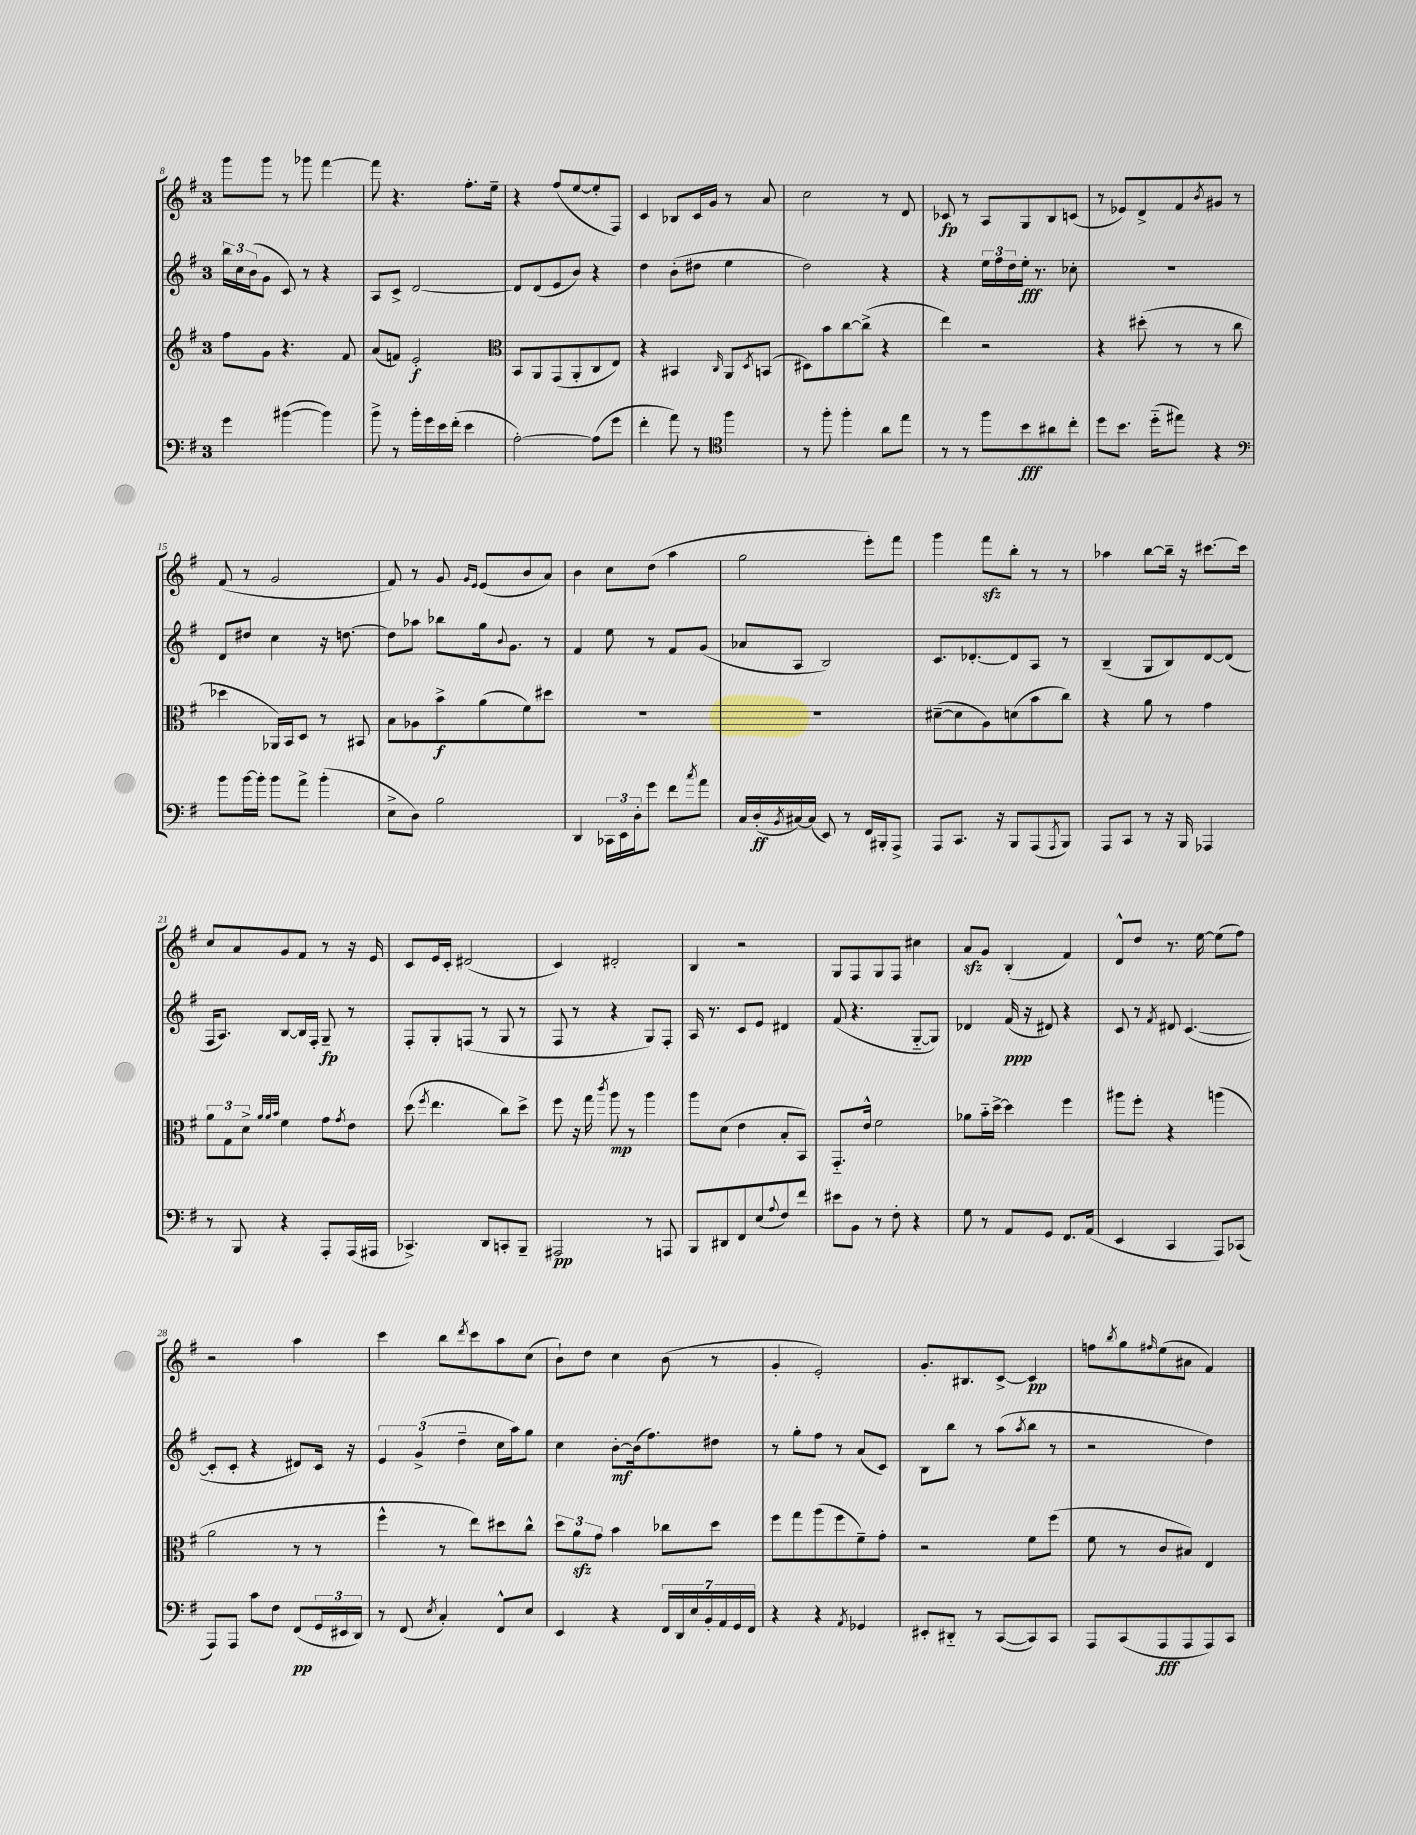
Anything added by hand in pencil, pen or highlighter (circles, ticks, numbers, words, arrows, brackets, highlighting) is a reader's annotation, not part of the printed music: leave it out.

**kern	**dynam	**kern	**dynam	**kern	**dynam	**kern	**dynam
*part4	*part4	*part3	*part3	*part2	*part2	*part1	*part1
*staff4	*staff4	*staff3	*staff3	*staff2	*staff2	*staff1	*staff1
*clefF4	*	*clefG2	*	*clefG2	*	*clefG2	*
*k[f#]	*	*k[f#]	*	*k[f#]	*	*k[f#]	*
*M3/4	*	*M3/4	*	*M3/4	*	*M3/4	*
=8	=8	=8	=8	=8	=8	=8	=8
4g\	.	8ff#\L	.	24bb\LL	.	8ggg\L	.
.	.	.	.	24cc\	.	.	.
.	.	.	.	(24b\J	.	.	.
.	.	8g\J	.	8g\J	.	8ggg\J	.
([4b#X\	.	4.r	.	8c/)	.	8r	.
.	.	.	.	8r	.	8ggg-X\	.
4b#\])	.	.	.	4r	.	[4fff#\	.
.	.	8f#/	.	.	.	.	.
=9	=9	=9	=9	=9	=9	=9	=9
8b^\	.	(8a/L	.	8A/L	.	8fff#\]	.
8r	.	8fn/J)	.	8c^/J	.	4.r	.
16b'\LL	.	2e'/	f	[2d/	.	.	.
16g\	.	.	.	.	.	.	.
16e\	.	.	.	.	.	.	.
(16f#'\JJ	.	.	.	.	.	.	.
4e\	.	.	.	.	.	8.ff#'\L	.
.	.	.	.	.	.	16ee~\Jk	.
=10	=10	=10	=10	=10	=10	=10	=10
*	*	*clefC3	*	*	*	*	*
[2A'\)	.	8BB/L	.	8d/L]	.	4r	.
.	.	8AA/	.	(8d/	.	.	.
.	.	(8GG/	.	8e/	.	(8ff#/L	.
.	.	8AA'/	.	8b/J)	.	[8ee/	.
(8A\L]	.	8C/	.	4r	.	8ee'/]	.
8g\J	.	8E/J)	.	.	.	8F#/J)	.
=11	=11	=11	=11	=11	=11	=11	=11
4f#'\	.	4r	.	4dd\	.	4c/	.
8a\)	.	4BB#X/	.	(8b'\L	.	8B-X/L	.
8r	.	.	.	8dd#X\J	.	16c/L	.
.	.	.	.	.	.	16g/JJ	.
*clefC4	*	*	*	*	*	*	*
.	.	16qqC/	.	.	.	.	.
4ff#\	.	8AA/L	.	4ee\	.	8r	.
.	.	8qD/	.	.	.	.	.
.	.	(8BBn/J	.	.	.	8a/	.
=12	=12	=12	=12	=12	=12	=12	=12
8r	.	8D#X\L)	.	2dd\)	.	2cc\	.
8ff#'\	.	8b\	.	.	.	.	.
4ff#'\	.	[8cc\	.	.	.	.	.
.	.	(8cc^\J]	.	.	.	.	.
8a\L	.	4r	.	4r	.	8r	.
8ee\J	.	.	.	.	.	8d/	.
=13	=13	=13	=13	=13	=13	=13	=13
8r	.	4ee\)	.	4r	.	8c-X/	fp
8r	.	.	.	.	.	8r	.
8ff#\L	.	2r	.	24ee\LL	.	8A/L	.
.	.	.	.	24ff#\	.	.	.
.	.	.	.	24dd\	.	.	.
8b\	fff	.	.	16ee'\JJ	fff	8G/	.
.	.	.	.	8.r	.	.	.
8a#X\	.	.	.	.	.	8B/	.
8cc'\J	.	.	.	8cc-X'\	.	(8cn/J	.
=14	=14	=14	=14	=14	=14	=14	=14
8dd\L	.	4r	.	2.r	.	8r	.
8.b\J	.	.	.	.	.	8e-X/L)	.
.	.	(8dd#X'\	.	.	.	8d^/	.
(16dd\KL	.	.	.	.	.	.	.
8ee#X\J)	.	8r	.	.	.	8f#/	.
.	.	.	.	.	.	8qb/	.
4r	.	8r	.	.	.	8g#X/J	.
.	.	8cc\	.	.	.	8r	.
!!LO:LB:g=z
=15	=15	=15	=15	=15	=15	=15	=15
*clefF4	*	*	*	*	*	*	*
8b\L	.	4dd-X\	.	8d/L	.	(8f#/	.
[16b\L	.	.	.	8dd#X/J	.	8r	.
16b'\JJ]	.	.	.	.	.	.	.
8b\L	.	16AA-X/LL)	.	4cc\	.	2g/	.
.	.	16BB/J	.	.	.	.	.
8a^\J	.	8D/J	.	.	.	.	.
(4b'\	.	8r	.	16r	.	.	.
.	.	.	.	[8.ddn\	.	.	.
.	.	8BB#X/	.	.	.	.	.
=16	=16	=16	=16	=16	=16	=16	=16
8E^\L	.	8B\L	.	8dd\L]	.	8f#/)	.
8D\J)	.	8A-X\	.	8aa-X\J	.	8r	.
2B\	.	8b^\	f	8bb-X\L	.	8g/	.
.	.	.	.	.	.	16qqg/LL	.
.	.	.	.	.	.	16qqe/JJ	.
.	.	(8a\	.	16gg\k	.	(8e/L	.
.	.	.	.	8qqb/	.	.	.
.	.	.	.	8.g\J	.	.	.
.	.	8f#\)	.	.	.	8b/	.
.	.	8dd#X\J	.	8r	.	8a/J)	.
=17	=17	=17	=17	=17	=17	=17	=17
4DD/	.	2.r	.	4f#/	.	4b\	.
24CC-X\LL	.	.	.	8ee\	.	8cc\L	.
24EE\	.	.	.	.	.	.	.
24D'\J	.	.	.	.	.	.	.
8g\J	.	.	.	8r	.	(8dd\J	.
8f#\L	.	.	.	8f#/L	.	4aa\	.
8qcc/	.	.	.	.	.	.	.
8a\J	.	.	.	(8g/J	.	.	.
=18	=18	=18	=18	=18	=18	=18	=18
16C/LL	.	2.r	.	8a-X/L	.	2gg\	.
(16D'/	ff	.	.	.	.	.	.
8qBB/	.	.	.	.	.	.	.
[16C#X/)	.	.	.	8A/J	.	.	.
(16C#/JJ]	.	.	.	.	.	.	.
8EE/)	.	.	.	2B/)	.	.	.
8r	.	.	.	.	.	.	.
16FF#/LL	.	.	.	.	.	8eee'\L)	.
16BBB#X'/J	.	.	.	.	.	.	.
8AAA^/J	.	.	.	.	.	8fff#\J	.
=19	=19	=19	=19	=19	=19	=19	=19
8AAA/L	.	([8d#X~\L	.	8.c/L	.	4ggg\	.
8.CC/J	.	8d#\]	.	.	.	.	.
.	.	.	.	[8.d-X'/	.	.	.
.	.	8A\)	.	.	.	8fff#zz\L	.
16r	.	.	.	.	.	.	.
8BBB/L	.	(8dn\	.	8d-/]	.	8bb'\J	.
(8AAA/	.	8b\	.	8A/J	.	8r	.
8qAAA/	.	.	.	.	.	.	.
8BBB/J)	.	8cc\J)	.	8r	.	8r	.
=20	=20	=20	=20	=20	=20	=20	=20
8AAA/L	.	4r	.	(4B~/	.	4aa-X\	.
8CC/J	.	.	.	.	.	.	.
8r	.	8a\	.	8G/L	.	[8bb\L	.
16r	.	8r	.	8B/)	.	16bb~\Jk]	.
16BBB/	.	.	.	.	.	16r	.
4AAA-X/	.	4g\	.	[8d/	.	[8.ccc#X\L	.
.	.	.	.	(8d/J]	.	.	.
.	.	.	.	.	.	16ccc#\Jk]	.
!!LO:LB:g=z
=21	=21	=21	=21	=21	=21	=21	=21
8r	.	12a\L	.	16F#/KL	.	8cc/L	.
.	.	.	.	8.A/J)	.	.	.
.	.	12G\	.	.	.	.	.
8BBB/	.	.	.	.	.	8a/	.
.	.	12d^\J	.	.	.	.	.
.	.	32qqa/LLL	.	.	.	.	.
.	.	32qqa/	.	.	.	.	.
.	.	32qqb/JJJ	.	.	.	.	.
4r	.	4f#\	.	[8B/L	.	8g/	.
.	.	.	.	16B/L]	.	8f#/J	.
.	.	.	.	16F#'/JJ	.	.	.
8AAA'/L	.	8g\L	.	8G~/	fp	8r	.
.	.	8qg/	.	.	.	.	.
(16AAA/L	.	8e\J	.	8r	.	16r	.
16AAA#X/JJ	.	.	.	.	.	16e/	.
=22	=22	=22	=22	=22	=22	=22	=22
4.CC-X^/)	.	(8dd\	.	8F#'/L	.	8c/L	.
.	.	8qff#/	.	.	.	.	.
.	.	4.ee\	.	8G'/	.	16e/L	.
.	.	.	.	.	.	16c'/JJ	.
.	.	.	.	(8Fn/J	.	(2d#X/	.
8DD/L	.	.	.	8r	.	.	.
8CCn'/	.	8cc\L)	.	8G/	.	.	.
8BBB~/J	.	8dd^\J	.	8r	.	.	.
=23	=23	=23	=23	=23	=23	=23	=23
2AAA#X/	pp	8ff#\	.	8F#/	.	4c/)	.
.	.	16r	.	8r	.	.	.
.	.	16gg\	.	.	.	.	.
.	.	8qccc/	.	.	.	.	.
.	.	8aa\	mp	4r	.	2d#X'/	.
.	.	8r	.	.	.	.	.
8r	.	4aa\	.	8G/L)	.	.	.
8AAAn/	.	.	.	8F#'/J	.	.	.
=24	=24	=24	=24	=24	=24	=24	=24
8BBB/L	.	8aa\L	.	16A/	.	4B/	.
.	.	.	.	8.r	.	.	.
8DD#X/	.	(8d\J	.	.	.	.	.
8FF#/	.	4e\	.	8c/L	.	2r	.
(8E/	.	.	.	8e/J	.	.	.
8qqA/	.	.	.	.	.	.	.
8F#/)	.	8B'/L	.	4d#X/	.	.	.
8f#/J	.	8BB/J)	.	.	.	.	.
=25	=25	=25	=25	=25	=25	=25	=25
8e#X\L	.	8.GG/L	.	(8f#/	.	8G/L	.
8BB\J	.	.	.	4.r	.	8F#/	.
.	.	16e^^/Jk	.	.	.	.	.
8r	.	2f#\	.	.	.	8G/	.
8F#'\	.	.	.	.	.	8F#/J	.
4r	.	.	.	[8G/L	.	4cc#X\	.
.	.	.	.	8G/J])	.	.	.
=26	=26	=26	=26	=26	=26	=26	=26
8G\	.	8a-X\L	.	4d-X/	.	8azz/L	.
8r	.	16b\L	.	.	.	8g/J	.
.	.	[16dd^\JJ	.	.	.	.	.
8AA/L	.	4dd\]	.	(16f#/	ppp	(4B'/	.
.	.	.	.	16r	.	.	.
8GG/J	.	.	.	8d#X/)	.	.	.
8.FF#/L	.	4ff#\	.	4r	.	4f#/)	.
(16AA/Jk	.	.	.	.	.	.	.
=27	=27	=27	=27	=27	=27	=27	=27
4EE/	.	8aa#X\L	.	8c/	.	8d^^/L	.
.	.	8ff#'\J	.	8r	.	8dd/J	.
.	.	.	.	8qf#/	.	.	.
4CC/	.	4r	.	8d#X/	.	8.r	.
.	.	.	.	([4.c/	.	.	.
.	.	.	.	.	.	[16ee\	.
8AAA/L)	.	(4aan\	.	.	.	(8ee\L]	.
(8CC-X/J	.	.	.	.	.	8ff#\J)	.
!!LO:LB:g=z
=28	=28	=28	=28	=28	=28	=28	=28
8AAA/L)	.	2a\	.	8c'/L]	.	2r	.
8AAA/J	.	.	.	8c'/J	.	.	.
8c\L	.	.	.	4r	.	.	.
8F#\J	.	.	.	.	.	.	.
(8FF#/L	pp	8r	.	8d#X/L)	.	4aa\	.
24GG/L	.	8r	.	16c/Jk	.	.	.
24EE#X/	.	.	.	.	.	.	.
.	.	.	.	16r	.	.	.
24DD/JJ)	.	.	.	.	.	.	.
=29	=29	=29	=29	=29	=29	=29	=29
8r	.	4ff#^^\	.	6e/	.	4ccc\	.
(8FF#/	.	.	.	.	.	.	.
.	.	.	.	(6g^/	.	.	.
8qE/	.	.	.	.	.	.	.
4C'/)	.	8r	.	.	.	8bb\L	.
.	.	.	.	6dd~\	.	.	.
.	.	.	.	.	.	8qddd/	.
.	.	8ee\L)	.	.	.	8ccc\	.
8FF#^^/L	.	8dd#X\	.	16cc\LL	.	8aa\	.
.	.	.	.	16aa\J)	.	.	.
8E/J	.	8cc^^\J	.	8gg\J	.	(8cc\J	.
=30	=30	=30	=30	=30	=30	=30	=30
4EE/	.	12dd\L	.	4cc\	.	8b`\L)	.
.	.	12azz\	.	.	.	.	.
.	.	.	.	.	.	8dd\J	.
.	.	12g\J	.	.	.	.	.
4r	.	4b\	.	[8b'\L	mf	4cc\	.
.	.	.	.	(16b\k]	.	.	.
.	.	.	.	8.ff#\)	.	.	.
28FF#/LL	.	8cc-X\L	.	.	.	(8b\	.
28DD/	.	.	.	.	.	.	.
28E/	.	.	.	.	.	.	.
28BB'/	.	.	.	.	.	.	.
.	.	8dd\J	.	8dd#X\J	.	8r	.
28AA/	.	.	.	.	.	.	.
28GG/	.	.	.	.	.	.	.
28FF#/JJ	.	.	.	.	.	.	.
=31	=31	=31	=31	=31	=31	=31	=31
4r	.	8ff#\L	.	8r	.	4g'/	.
.	.	8gg\	.	8gg'\L	.	.	.
4r	.	(8aa\	.	8ff#\J	.	2e'/)	.
.	.	8ff#\	.	8r	.	.	.
8qAA/	.	.	.	.	.	.	.
4GG-X/	.	8f#~\)	.	(8a/L	.	.	.
.	.	8g'\J	.	8c/J)	.	.	.
=32	=32	=32	=32	=32	=32	=32	=32
8EE#X'/L	.	2r	.	8B\L	.	8.g'/L	.
8DD#X/J	.	.	.	8bb\J	.	.	.
.	.	.	.	.	.	8.B#X/	.
8r	.	.	.	8r	.	.	.
([8CC/L	.	.	.	(8aa\L	.	[8c^/J	.
.	.	.	.	8qaa/	.	.	.
8CC/])	.	8f#\L	.	8bb\J	.	4c/]	pp
8CC/J	.	(8ff#\J	.	8r	.	.	.
=33	=33	=33	=33	=33	=33	=33	=33
8AAA/L	.	8f#\	.	2r	.	8ffn\L	.
.	.	.	.	.	.	8qbb/	.
(8CC/	.	8r	.	.	.	8gg\	.
.	.	.	.	.	.	16qqff#X/	.
8AAA/	fff	8c/L	.	.	.	(8ee\	.
8AAA/	.	8B#X/J)	.	.	.	8a#X\J	.
8AAA/)	.	4E/	.	4dd\)	.	4f#/)	.
8CC/J	.	.	.	.	.	.	.
==	==	==	==	==	==	==	==
*-	*-	*-	*-	*-	*-	*-	*-
